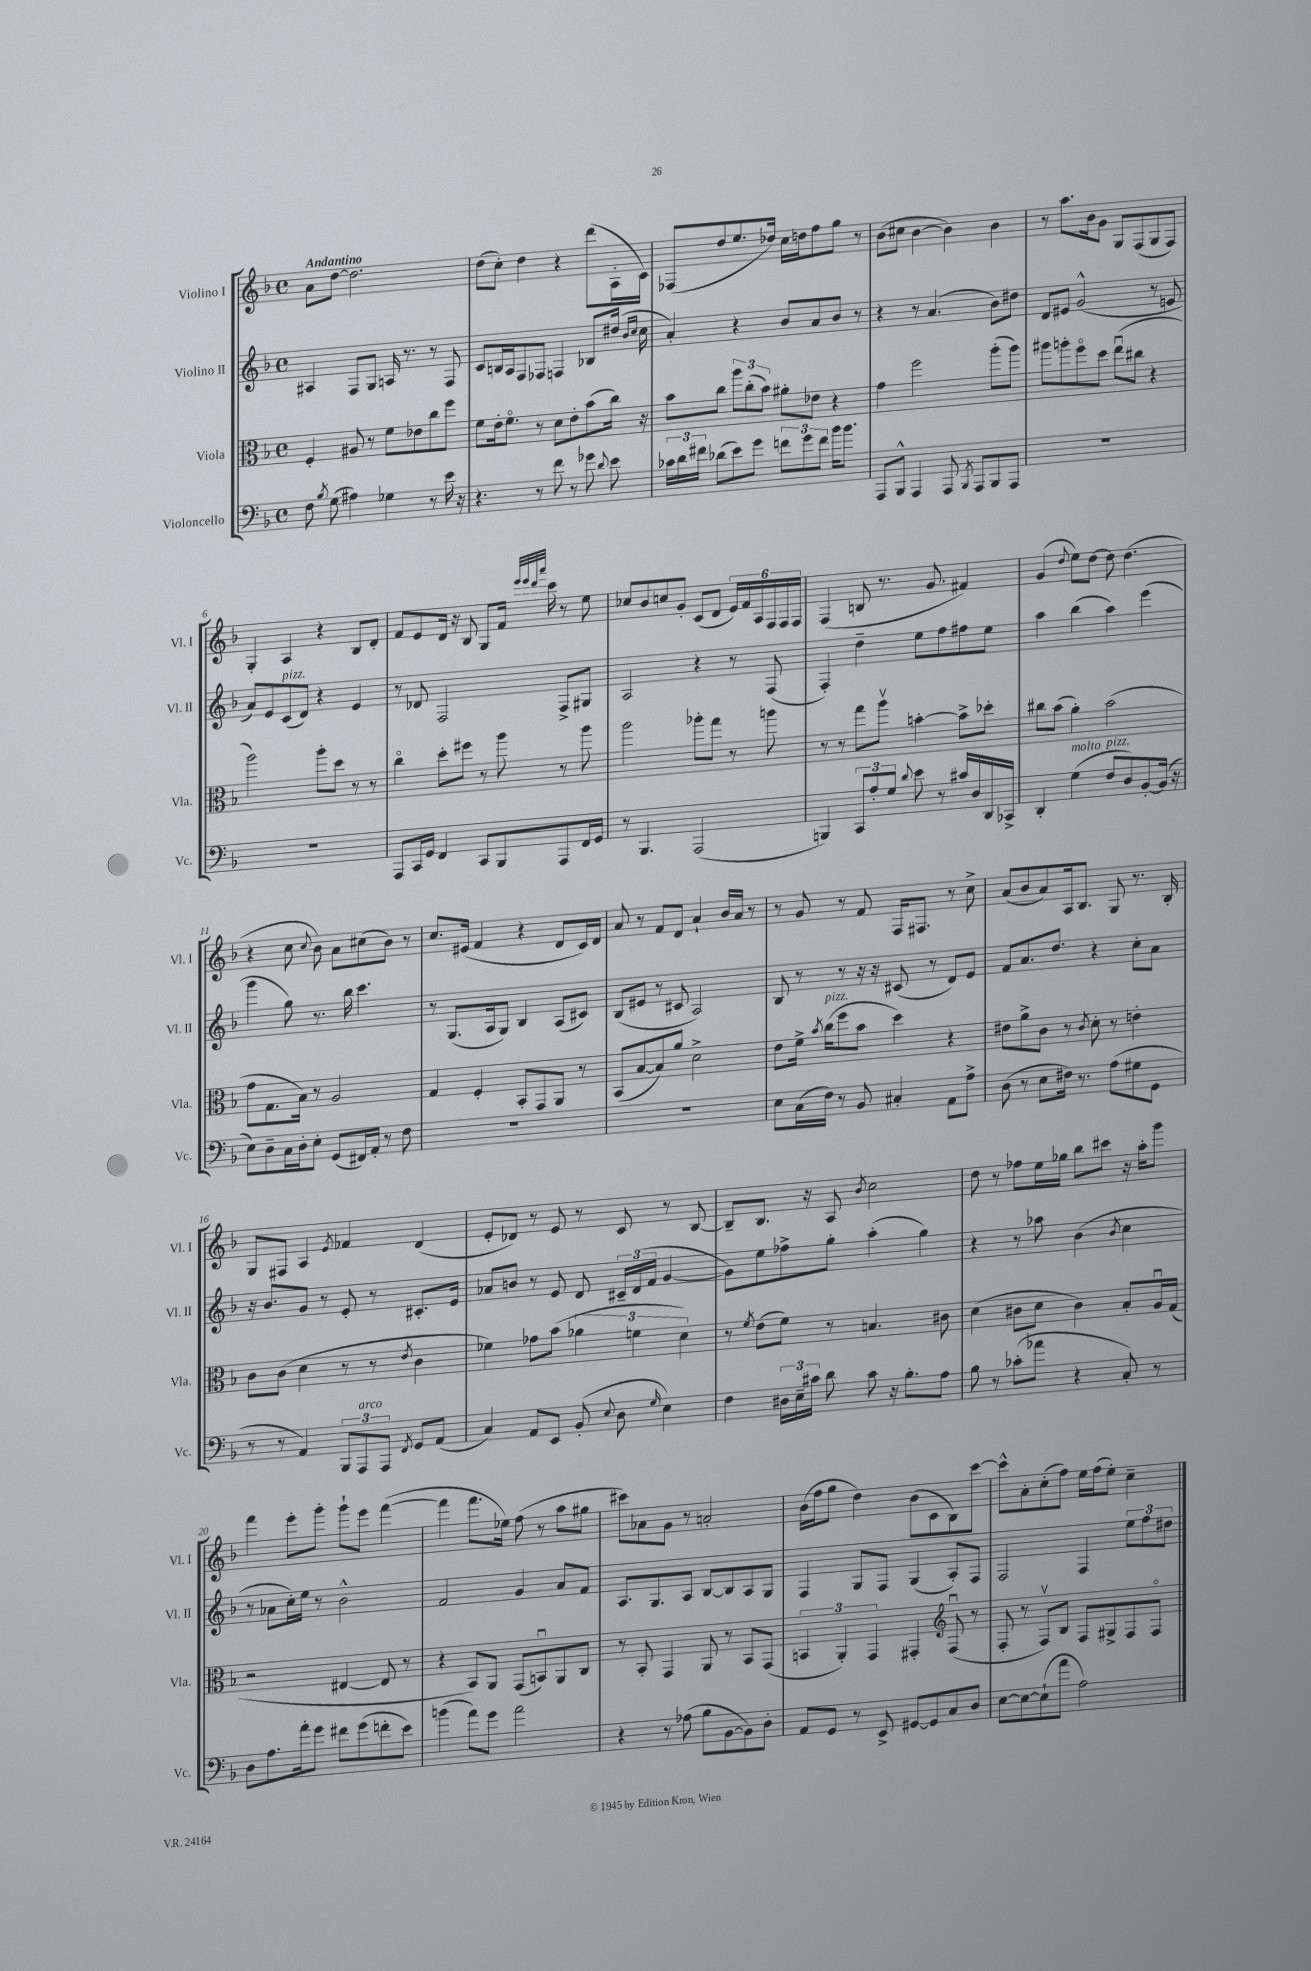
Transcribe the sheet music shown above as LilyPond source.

<<
\new StaffGroup <<
\new Staff = "s0" \with { instrumentName = "Violino I" shortInstrumentName = "Vl. I" } {
    \clef treble \key f \major \defaultTimeSignature \time 4/4 \tempo "Andantino"
    \autoBeamOff a'8[ d''8]~ d''2. |
    d''8[( c''8]-.) d''4 r4 d'''8[( a16-. c'16]) |
    fes8[( d''8 e''8. des''16]) c''16[ d''16 f''8 g''8] r8 |
    bes'8[( cis''8] bes'4~ bes'4) bes'4 |
    r8 a''8.[ bes'16 g'8] g8[ f8( g8 f8]) |
    g4-. a4 r4 bes8[ d'8]-. |
    f'8[ e'8 d'16] r16 bes8 g8[ f'16] \grace { e'''32[ e'''32 d'''32 a'''32] } c'''16 r8 e''8 |
    ces''8[ bes'8 c''8 g'8]-. c'8[( d'8] \tuplet 6/4 { e'16[) f'16 a16 f16 f16 f16] } |
    f4( b8 r8. g'8. fis'4) |
    g'4( \appoggiatura { d''8 } e''8[) d''8]~ d''8 d''4.( |
    r4 c''8 \appoggiatura { c''8 } bes'8) a'8[ cis''8( bes'8]) r8 |
    c''8.[ eis'16]( f'4 r4 d'8[ c'16) d'16] |
    a'8 r8 f'8[ d'8] a'4-! bes'16[ a'16] r8 |
    r8 g'8 r8 f'8 f16[ fis8.] r8 c''8-> |
    a'8[( bes'8 a'8) a16 bes8.] g8 r8. bes16-. |
    g8[ fis8] a4 \acciaccatura { e'8 } fes'4 d'4( |
    e'8[-. des'8]) r8 e'8 r8 c'8 r8 bes8~ |
    bes8[-- bes8.] r16 a8 \acciaccatura { bes'8 } c''2 |
    d''8 r8 fes''8[ e''16 ges''16] bes''8[ cis'''8] r16 a''16[-. g'''8] |
    f'''4 e'''8[-. g'''8]-. g'''8[-! e'''8] f'''4~( |
    f'''4 f'''8.[ ees''16]) f''8( r8 a''8[ gis''8] |
    cis'''8[) aes'8 g'8] r8 a'2-. |
    bes'16[( f''16 g''8] d''4) bes'8[( c'8 bes8) c'''8]~ |
    c'''8[-^ a'8-. c''8-.( f''8]) e''16[ f''16( e''8]-.) c''4-- \bar "|." |
}
\new Staff = "s1" \with { instrumentName = "Violino II" shortInstrumentName = "Vl. II" } {
    \clef treble \key f \major \defaultTimeSignature \time 4/4
    \autoBeamOff ais4 f8[ g8] a16 r8. r8 f8 |
    c'8[ b16 a16 f8 fes8] f4 bes8[ dis''16]( \grace { bes'16[ c''16] } c''16 |
    a'4-.) r4 bes'8[ a'8 bes'8] r8 |
    r4 r8 a'4.( bes'8[) dis''8] |
    d'8[ eis'8] g'2-^( r8 e'8 |
    a'8[) e'8 c'8^\markup { \italic "pizz." }( d'8]) r4 e'4 |
    r8 des'8 f2 f8[-> gis8] |
    a2 r4 r8 f8( |
    f4-.) d''4-- e''8[ f''8 fis''8 e''8] |
    a''4 bes''4( a''4) e'''4( |
    g'''4 g''8) r8. bes''16 c'''4. |
    r8 g8.[( a16 g8]) bes4 a8[( cis'8]) |
    bes8[( eis'8] r8 cis'8 a2) |
    bes8 r8 r8 r16 r16 cis'8( r8 d'8[) e'8] |
    f'8[ a'8. d''8.] r4 c''8[-. a'8] |
    r16 bes'8.[ g'8] r8 e'8-. r8 cis'8.[-. e'16] |
    aes'8[ b'8] r8 e'8 d'8 \tuplet 3/2 { cis'16[-- d'16( f'16] } g'4~ |
    g'8[) e''8 fes''8-> g''8]-. a''4-.( g''4) |
    r4 r8 aes''8 bes'4( \acciaccatura { bes'8 } c''4 |
    r8 aes'8[ c''16-.) e''16] r8 bes'2-^ |
    f'2 g'4 a'8[ f'8] |
    a8.[ g8. a8] bes8[~ bes8 a8 g8] |
    f4 g8[ f8] g4( a8[-.) f8] |
    f2 f4 \tuplet 3/2 { e''8[ f''8 dis''8] } \bar "|." |
}
\new Staff = "s2" \with { instrumentName = "Viola" shortInstrumentName = "Vla." } {
    \clef alto \key f \major \defaultTimeSignature \time 4/4
    \autoBeamOff f4-. ais8 r8 f'8[ ees'8 c''8 f''8] |
    f'8[ e'16-. f'8.]\flageolet r8 d'8[ e'8-. bes'8( c''16]) r16 |
    bes'8[ c''8] \tuplet 3/2 { a''8[ c''8-.( bes'8]) } ais'8[-. ees'8] r4 |
    g'4 f''2 a''8[-.( a''8]) |
    ais''8[ a''8-. f''8\flageolet d''8] e''8[\downbow( cis''8] r4 |
    a''2) a''8[-. d''8] r8 r8 |
    c''4\flageolet d''8[-. fis''8] r8 a''8 r8 a''8 |
    a''2 aes''8[-. g''8] r8 a''8 |
    r8 r8 g''8[ a''8]\upbow b'4~-. b'8[-> des''8]-. |
    cis''8[ bes'8]( a'4-.) bes'2( |
    g'8[ g8. bes16]) r8 a2 |
    g4 f4-. bes,8[-. g,8 a,8] r8 |
    bes,8[( bes8~ bes8) a'8] d'2-> |
    e'8[ f'16]-> \acciaccatura { bes'8 } c''16[^\markup { \italic "pizz." }( f''8 bes'8] d''4) r4 |
    eis'8[ a'8-> c'8] r8 \acciaccatura { c'8 } d'8-. r8 e'4-. |
    c'8[ c'8]( d'4 r8 r8 \acciaccatura { e'8 } c'4 |
    fes'4) ges'8[ bes'8]( \tuplet 3/2 { aes'4 f'4 d'4) } |
    r8 \acciaccatura { f'8 } e'8[( f'8]) r8 b4. cis'8 |
    d'4( cis'8[ d'8] cis'4) bes8[-. a16\downbow g16]( |
    r2 eis4~ eis8 r8 |
    r4 bes,8[) a,8] g,8[( b,8\downbow) a,8 c8] |
    r8 bes,8-. g,4 a,8 r8 bes,8[ g,8]( |
    \tuplet 3/2 { b,4 a,4-.) g,4 } gis,4-. \clef treble f8\downbow( r8 |
    f8-. r8 f8[\upbow) bes8] f8[ gis8-> f8 f8]\flageolet \bar "|." |
}
\new Staff = "s3" \with { instrumentName = "Violoncello" shortInstrumentName = "Vc." } {
    \clef bass \key f \major \defaultTimeSignature \time 4/4
    \autoBeamOff f8 \acciaccatura { bes8 } g8( ais4) ges4 r8 e'16 r16 |
    r4. r8 f'8 r8 ges'8 \appoggiatura { d'8 } e'8 |
    \tuplet 3/2 { ces'16[ d'16 fis'16] } des'8[( e'8) g'8] \tuplet 3/2 { f'8[ g'8 f'8] } bes'16[ bes'8.] |
    a,,8[ bes,,8]-^ a,,4 a,,8 \acciaccatura { bes,,8 } a,,8[ bes,,8 a,,8] |
    R1 |
    R1 |
    a,,8[ c,16 g,16] f,4 c,8[ bes,,8 a,,8 f,16 g,16] |
    r8 bes,,4. a,,2( |
    b,,4) \tuplet 3/2 { c,8[ a8-. g8] } \appoggiatura { d'8 } e'8 r8 cis'16[ d16 d,16 ces,16]-> |
    d,4-. g4^\markup { \italic "molto" }( f8[^\markup { \italic "pizz." } d8) bes,8~-. bes,16]( r16 |
    e8[) d8-- c16 d16-. e8]-. g,8[( fis,16) a,16]-. r8 f8 |
    R1 |
    R1 |
    e8[ c16( f16]) r8 bes,8 cis4-. a,8[ a8]-> |
    d8( r8 e8[ fis16]) r8. a8[( gis8 g,8] |
    r8 r8 a,4) \tuplet 3/2 { bes,,8[ a,,8^\markup { \italic "arco" } a,,8] } \acciaccatura { f,8 } g,8[ a,8]( |
    c4) a,8[ e,8] bes,8-.( \appoggiatura { e8 } d8 \grace { g16 } e4) |
    f4 \tuplet 3/2 { dis16[ e16-- cis'16] } d'8 cis'8 r16 bes8.[-. a8] |
    bes8 r8 ces'8[-.( aes'8] r4 c8-.) r8 |
    d8[ a8. a'16-. g'8] fis'8[ g'8( f'8-. e'8]) |
    b'4( a'8[) g'8] a'2 |
    r4 r8 aes8( bes8[ bes,8~ bes,8) d8]-. |
    a,8[ g,8] r8 e,8-> gis,8[~ gis,8 c8 d8] |
    e8[~ e8~ e8-!( a'8] a2) \bar "|." |
}
>>
>>
